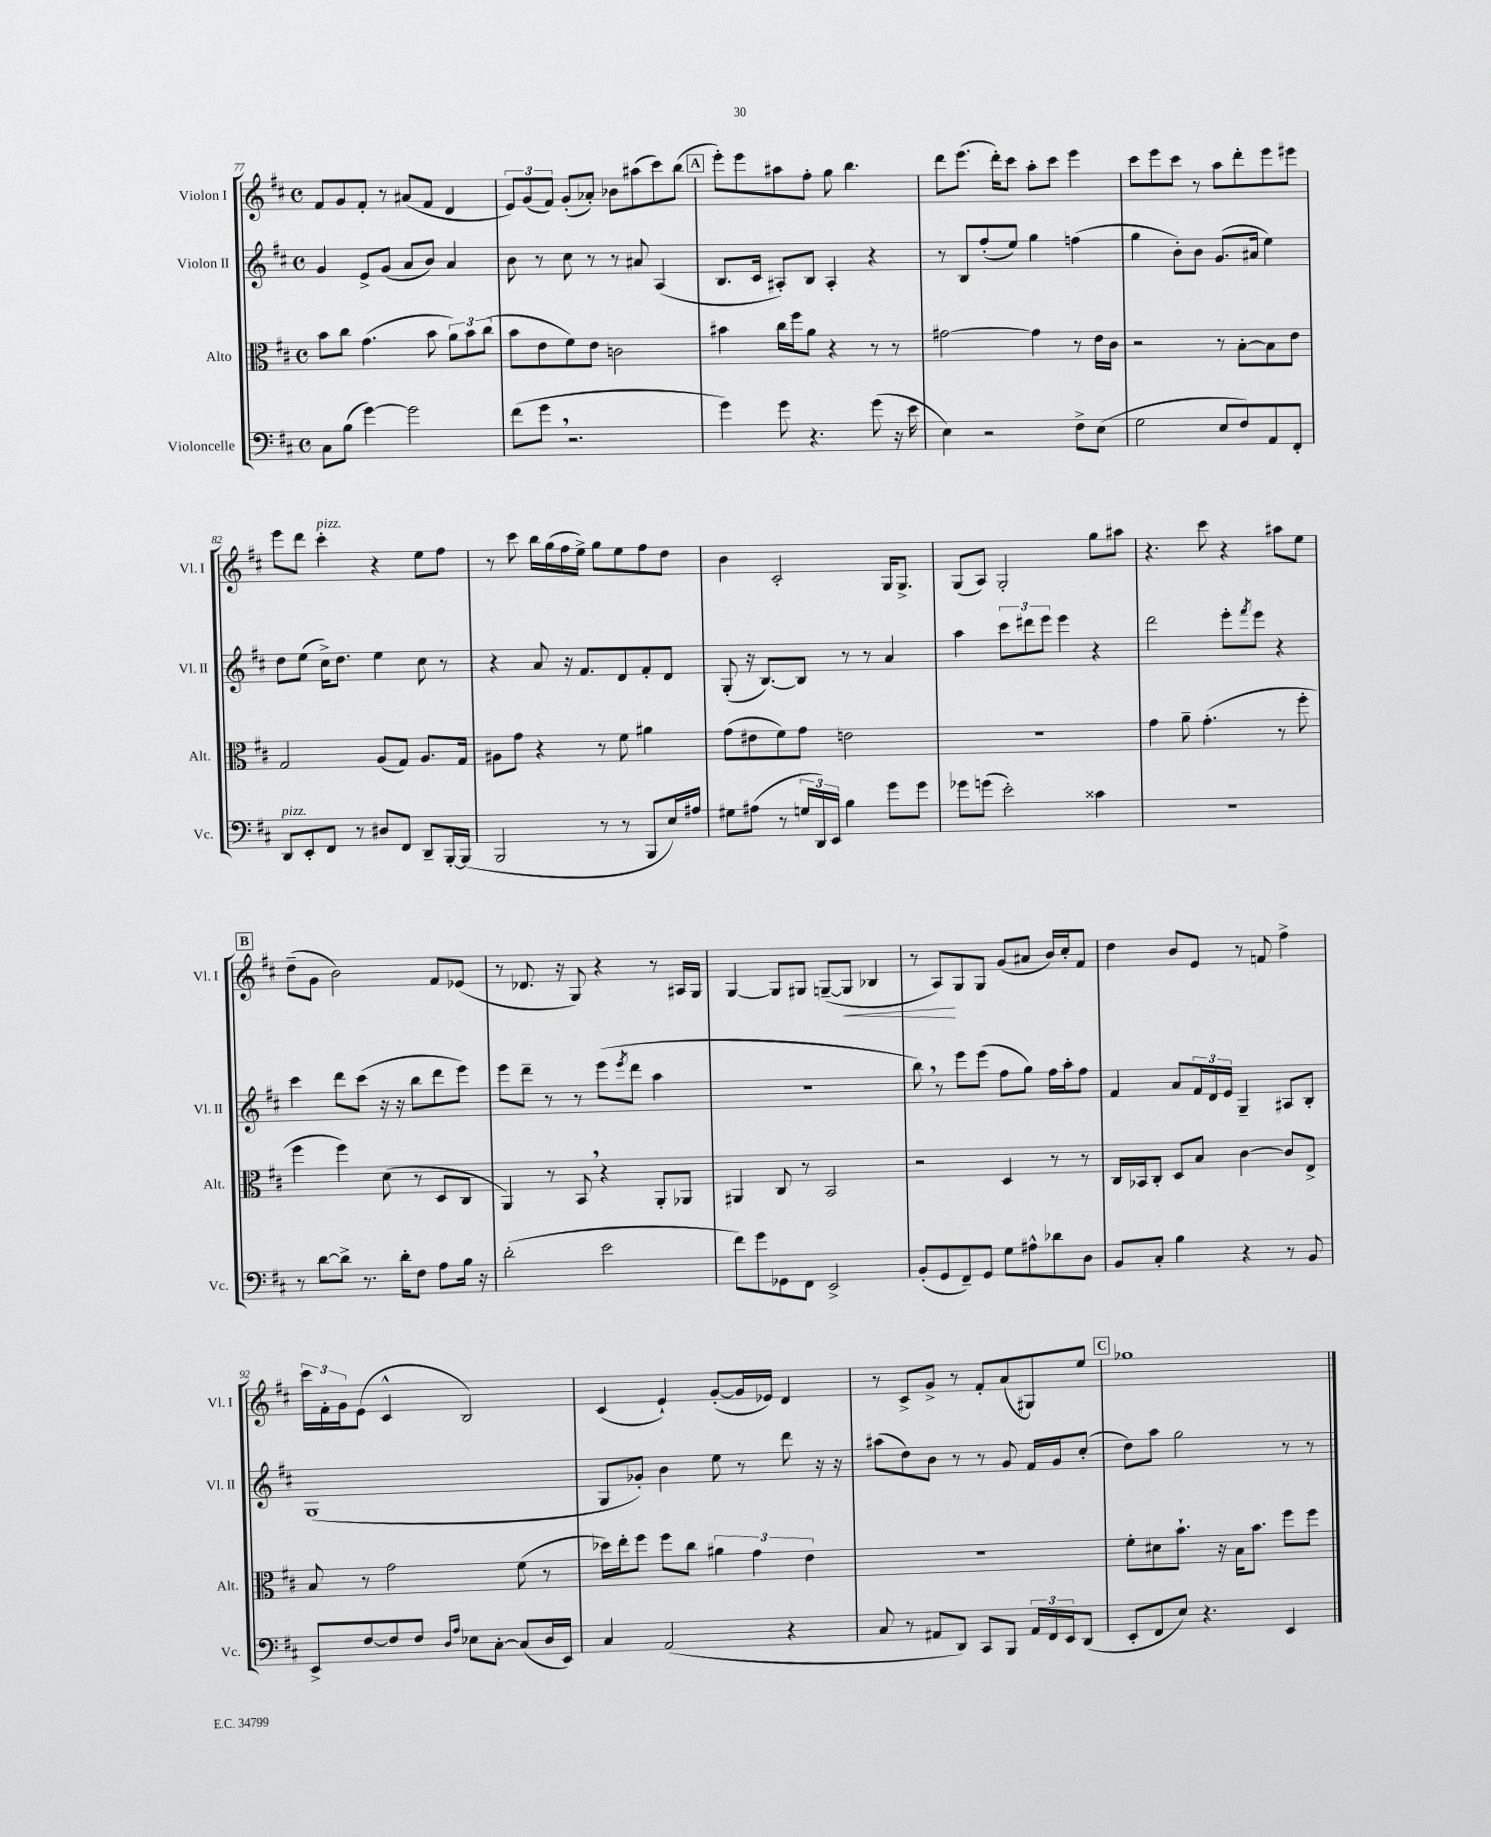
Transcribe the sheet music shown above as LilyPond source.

<<
\new StaffGroup <<
\new Staff = "s0" \with { instrumentName = "Violon I" shortInstrumentName = "Vl. I" } {
    \clef treble \key d \major \defaultTimeSignature \time 4/4
    fis'8 g'8 fis'8-. r8 ais'8( fis'8 d'4 |
    \tuplet 3/2 { e'8) g'8( fis'8) } g'8-.( aes'8-.) bes'8 ais''8( cis'''8) b''8( |
    \mark \markup { \box "A" } e'''8-.) e'''8 ais''8 fis''8-. g''8 b''4. |
    d'''8 e'''8.( d'''16-.) cis'''8 a''8-. cis'''8 e'''4 |
    cis'''8 e'''8 cis'''8 r8 a''8 d'''8-. e'''8 eis'''8 |
    e'''8 d'''8 cis'''4-.^\markup { \italic "pizz." } r4 e''8 fis''8 |
    r8 cis'''8 b''16 g''16( fis''16 e''16->) g''8 e''8 fis''8 d''8 |
    b'4 cis'2-. g16 g8.-> |
    g8( a8) g2-. g''8 ais''8 |
    r4. cis'''8 r4 ais''8 e''8 |
    \mark \markup { \box "B" } d''8--( g'8 b'2) fis'8 ees'8( |
    r8 des'8. r16 g8) r4 r8 ais16 g16 |
    g4~ g8 gis8 g8~--( g8\< bes4 |
    r8 a8\!) g8 g8 g'8( ais'8 b'16) cis''16-. fis'8 |
    d''4 b'8 e'8 r8 f'8 fis''4-> |
    \tuplet 3/2 { cis'''16 fis'16-. g'16 } e'8( cis'4-^ b2) |
    cis'4( e'4-!) g'8~-.( g'16 ees'16) d'4 |
    r8 cis'8-> g'8-> r8 fis'8-. a'8( gis8) e''8 |
    \mark \markup { \box "C" } ges''1 \bar "|." |
}
\new Staff = "s1" \with { instrumentName = "Violon II" shortInstrumentName = "Vl. II" } {
    \clef treble \key d \major \defaultTimeSignature \time 4/4
    g'4 e'8-> g'8( a'8 b'8) a'4 |
    b'8 r8 cis''8 r8 r8 ais'8 a4( |
    \mark \markup { \box "A" } b8. cis'16 ais8-.) b8 ais4-. r4 |
    r8 b8 fis''8-.( e''8) g''4 f''4( |
    g''4 b'8-.) b'8 g'8.( ais'16 e''4) |
    d''8 e''8( cis''16->) d''8. e''4 cis''8 r8 |
    r4 a'8 r16 fis'8. d'8 fis'8-. d'8 |
    g8-.( r16 b8.~) b8 r8 r8 a'4 |
    a''4 \tuplet 3/2 { cis'''8 dis'''8 e'''8 } e'''4 r4 |
    d'''2 e'''8-. \acciaccatura { fis'''8 } e'''8 r4 |
    \mark \markup { \box "B" } cis'''4 d'''8 cis'''8( r16 r16 b''8 d'''8 e'''8) |
    e'''8 d'''8-- r8 r8 e'''8( \acciaccatura { e'''8 } d'''8 a''4 |
    R1 |
    b''8) \breathe r8 e'''8 e'''8( fis''8 g''8) fis''16 a''16-. fis''8 |
    fis'4 a'8 \tuplet 3/2 { fis'16 d'16 e'16 } g4-- ais8 b8-. |
    g1( |
    g8 ges'8-.) b'4 e''8 r8 d'''8 r16 r16 |
    ais''8( d''8) b'8 r8 r8 g'8 fis'16 g'16 cis''8-.( |
    \mark \markup { \box "C" } d''8) a''8 g''2 r8 r8 \bar "|." |
}
\new Staff = "s2" \with { instrumentName = "Alto" shortInstrumentName = "Alt." } {
    \clef alto \key d \major \defaultTimeSignature \time 4/4
    b'8 cis''8 g'4.( b'8 \tuplet 3/2 { a'8) b'8 cis''8( } |
    b'8 e'8 fis'8) e'8 c'2 |
    \mark \markup { \box "A" } bis'4 cis''16 fis''16 a'8 r4 r8 r8 |
    gis'2~ gis'4 r8 e'16 cis'16 |
    r2 r8 b8~-. b8 e'8 |
    g2 a8( g8) a8. g16 |
    ais8 g'8 r4 r8 fis'8 ais'4 |
    g'8( eis'8 fis'8) g'8 e'2 |
    R1 |
    g'4 a'8-- g'4.-.( r8 fis''8-. |
    \mark \markup { \box "B" } fis''4 fis''4) d'8( r8 d8 cis8 |
    a,4) r8 b,8 \breathe r4 a,8-. aes,8 |
    ais,4 cis8 r8 b,2 |
    r2 d4 r8 r8 |
    cis16 bes,16 cis8-. d8 b8 cis'4~ cis'8 e8-> |
    b8 r8 g'2 fis'8( r8 |
    des''16) e''16-. fis''8 fis''8 cis''8 \tuplet 3/2 { ais'4 g'4 e'4 } |
    R1 |
    \mark \markup { \box "C" } fis'8-. dis'8 b'8.-! r16 b16 b'8. fis''8 fis''8 \bar "|." |
}
\new Staff = "s3" \with { instrumentName = "Violoncelle" shortInstrumentName = "Vc." } {
    \clef bass \key d \major \defaultTimeSignature \time 4/4
    cis8 b8( g'4~) g'2 |
    fis'8( g'8 \breathe r2. |
    \mark \markup { \box "A" } g'4) g'8 r4. g'8( r16 e'16 |
    e4) r2 fis8-> e8( |
    g2 e8 fis8) a,8 fis,8-. |
    d,8^\markup { \italic "pizz." } e,8-. fis,8 r8 dis8 fis,8 d,8-- b,,16~-. b,,16( |
    b,,2 r8 r8 b,,8 e16) ais16 |
    gis8 ais8( r8 \tuplet 3/2 { g16 d,16) e,16 } b4 g'8 g'8 |
    ges'8 g'8( e'2-.) cisis'4 |
    R1 |
    \mark \markup { \box "B" } r8 d'8~ d'8-> r8. d'16-. fis8 a8 b16 r16 |
    d'2-.( e'2 |
    fis'8) g'8 ges,8 fis,8 e,2-> |
    b,8-.( g,8 fis,8--) g,8 g8 ais8-^ des'8 d8 |
    b,8 cis8-. b4 r4 r8 b,8 |
    e,8-> fis8~ fis8 fis8 \grace { d16 a16 } ees8 cis8~-. cis8( d16 e,16) |
    cis4 a,2( r4 |
    cis8 r8 ais,8 d,8) cis,8 b,,8 \tuplet 3/2 { ais,16 fis,16 e,16 } d,8( |
    \mark \markup { \box "C" } e,8-. fis,8 e8) r4. e,4 \bar "|." |
}
>>
>>
\layout { \context { \Score currentBarNumber = #77 } }
